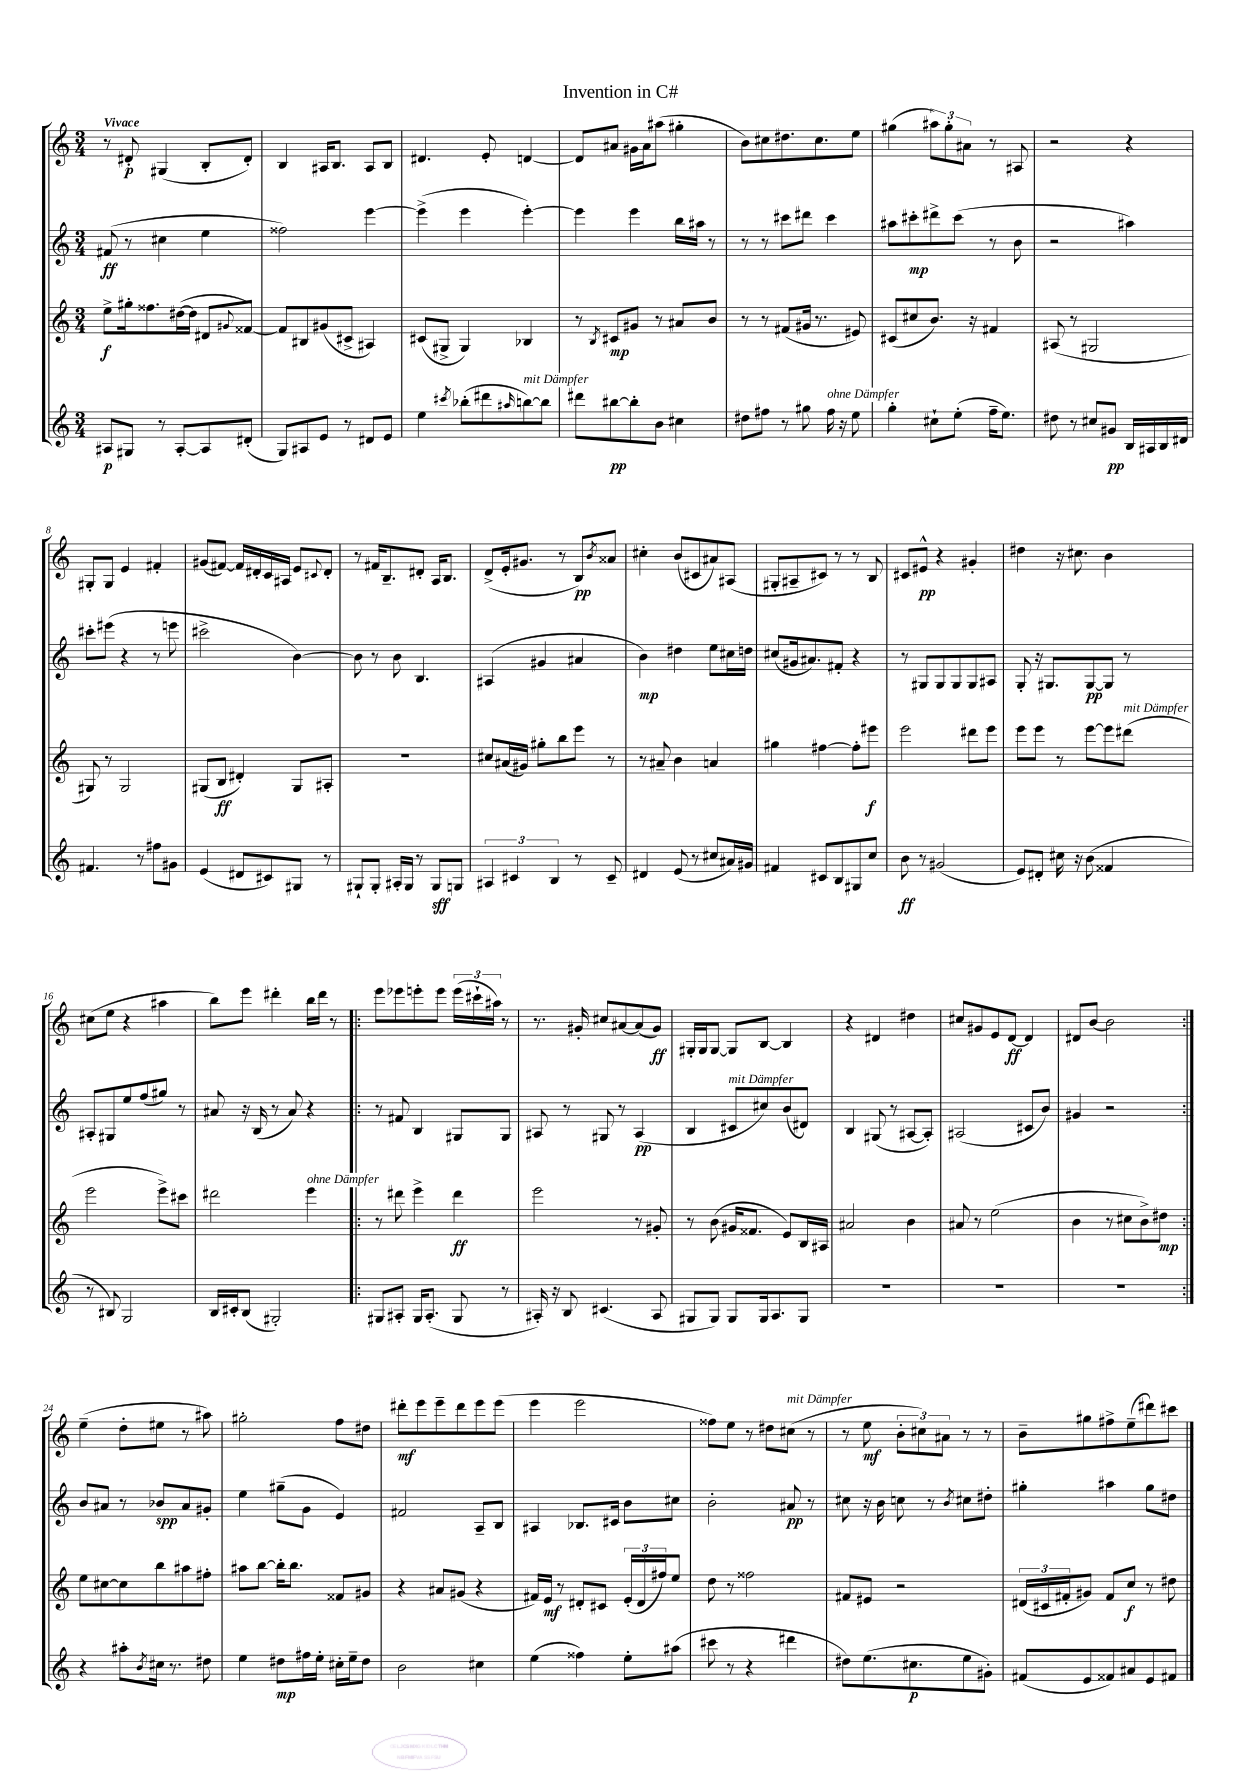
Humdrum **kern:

**kern	**dynam	**kern	**dynam	**kern	**dynam	**kern	**dynam
*part4	*part4	*part3	*part3	*part2	*part2	*part1	*part1
*staff4	*staff4	*staff3	*staff3	*staff2	*staff2	*staff1	*staff1
*clefG2	*	*clefG2	*	*clefG2	*	*clefG2	*
*k[]	*	*k[]	*	*k[]	*	*k[]	*
*M3/4	*	*M3/4	*	*M3/4	*	*M3/4	*
=1	=1	=1	=1	=1	=1	=1	=1
!	!	!	!	!	!	!LO:TX:a:B:t=Vivace	!
8A#X/L	p	8ee^\L	f	(8f#X/	ff	8r	.
8G#X/J	.	16gg#X'\k	.	8r	.	8d#X'/	p
.	.	8.ff##X\	.	.	.	.	.
8r	.	.	.	4cc#X\	.	(4G#X/	.
[8A#'/L	.	([16dd#X\L	.	.	.	.	.
.	.	16dd#\JJ]	.	.	.	.	.
8A#/]	.	8d#X/L	.	4ee\	.	8B'/L	.
.	.	8qqg#X/	.	.	.	.	.
(8d#X'/J	.	[8f##X/J)	.	.	.	8d#'/J)	.
=2	=2	=2	=2	=2	=2	=2	=2
8G/L)	.	8f##/L]	.	2ff##X\)	.	4B/	.
8A#X/	.	8B#X/	.	.	.	.	.
8e/J	.	(8g#X/	.	.	.	16A#X/KL	.
.	.	.	.	.	.	8.B/J	.
8r	.	8c#X^/J	.	.	.	.	.
8d#X/L	.	4A#X/)	.	[4eee\	.	8A#/L	.
8e/J	.	.	.	.	.	8B/J	.
=3	=3	=3	=3	=3	=3	=3	=3
4ee\	.	(8c#X/L	.	(4eee^\]	.	4.d#X/	.
.	.	8G#X^/J	.	.	.	.	.
8qccc#X/	.	.	.	.	.	.	.
(8bb-X'\L	.	4G#/)	.	4eee\	.	.	.
8ddd#X\	.	.	.	.	.	8e'/	.
16qqaa#X/	.	.	.	.	.	.	.
!LO:TX:a:i:t=mit Dämpfer	!	!	!	!	!	!	!
[8bbn\)	.	4B-X/	.	[4eee'\)	.	[4dn/	.
8bb\J]	.	.	.	.	.	.	.
=4	=4	=4	=4	=4	=4	=4	=4
8ddd#X\L	.	8r	.	4eee\]	.	8d/L]	.
.	.	8qB/	.	.	.	.	.
[8bb#X\	pp	8c#X/L	mp	.	.	8a#X/J	.
8bb#'\]	.	8g#X/J	.	4eee\	.	16g#X\LL	.
.	.	.	.	.	.	16a#\J	.
8b\J	.	8r	.	.	.	(8aa#X\J	.
4cc#X\	.	8a#X/L	.	16bb\LL	.	4gg#X'\	.
.	.	.	.	16aa#X\JJ	.	.	.
.	.	8b/J	.	8r	.	.	.
=5	=5	=5	=5	=5	=5	=5	=5
8dd#X\L	.	8r	.	8r	.	8b\L)	.
8ff#X\J	.	8r	.	8r	.	8cc#X\	.
8r	.	(8f#X/L	.	8ccc#X\L	.	8.dd#X\	.
8gg#X\	.	16g#X/Jk	.	8ddd#X\J	.	.	.
.	.	8.r	.	.	.	8.cc#\	.
!LO:TX:a:i:t=ohne Dämpfer	!	!	!	!	!	!	!
16ff#\	.	.	.	4ccc#\	.	.	.
16r	.	.	.	.	.	.	.
8ee\	.	8e#X/)	.	.	.	8ee\J	.
=6	=6	=6	=6	=6	=6	=6	=6
4gg'\	.	(8c#X/L	.	8aa#X\L	.	(4gg#X\	.
.	.	8cc#X/	.	8ccc#X'\	mp	.	.
8cc#X`\L	.	8.b/J)	.	8ddd#X^\	.	12aa#X\L)	.
.	.	.	.	.	.	12gg#'\	.
(8ee'\J	.	.	.	(8ccc#\J	.	.	.
.	.	.	.	.	.	12a#X\J	.
.	.	16r	.	.	.	.	.
16ff~\KL	.	4f#X/	.	8r	.	8r	.
8.ee\J)	.	.	.	.	.	.	.
.	.	.	.	8b\	.	8A#X/	.
=7	=7	=7	=7	=7	=7	=7	=7
8dd#X\	.	(8A#X/	.	2r	.	2r	.
8r	.	8r	.	.	.	.	.
8cc#X/L	.	2G#X/	.	.	.	.	.
8g#X/J	pp	.	.	.	.	.	.
16B/LL	.	.	.	4aa#X\)	.	4r	.
16A#X/	.	.	.	.	.	.	.
16B/	.	.	.	.	.	.	.
16d#X/JJ	.	.	.	.	.	.	.
!!LO:LB:g=z
=8	=8	=8	=8	=8	=8	=8	=8
4.f#X/	.	8G#X/)	.	8ccc#X'\L	.	8G#X'/L	.
.	.	8r	.	(8eee#X\J	.	8G#/J	.
.	.	2G#/	.	4r	.	4e/	.
8r	.	.	.	.	.	.	.
8ff#X\L	.	.	.	8r	.	4f#X'/	.
8g#X\J	.	.	.	8eeen\	.	.	.
=9	=9	=9	=9	=9	=9	=9	=9
(4e/	.	(8G#X/L	.	2ccc#X^\	.	(8g#X/L	.
.	.	8B/J	ff	.	.	[8f#X/J)	.
8d#X/L	.	4d#X'/)	.	.	.	16f#/LL]	.
.	.	.	.	.	.	16d#X'/	.
8c#X/)	.	.	.	.	.	16c/	.
.	.	.	.	.	.	16A#X/JJ	.
8G#X/J	.	8G#/L	.	[4b\)	.	8e/L	.
.	.	.	.	.	.	8qqc#X/	.
8r	.	8A#X'/J	.	.	.	8d#'/J	.
=10	=10	=10	=10	=10	=10	=10	=10
8G#X`/L	.	2.r	.	8b\]	.	8r	.
8G#'/J	.	.	.	8r	.	16f#X/KL	.
.	.	.	.	.	.	8.B~/	.
16A#X'/LL	.	.	.	8b\	.	.	.
16G#/JJ	.	.	.	.	.	.	.
8r	.	.	.	4.B/	.	8d#X'/J	.
8G#/L	sff	.	.	.	.	16A/KL	.
.	.	.	.	.	.	8.B/J	.
8Gn/J	.	.	.	.	.	.	.
=11	=11	=11	=11	=11	=11	=11	=11
6A#X/	.	8cc#X/L	.	(4A#X/	.	(8d^/L	.
.	.	(16a#X/L	.	.	.	16e'/k	.
6c#X/	.	.	.	.	.	.	.
.	.	16g#X/JJ)	.	.	.	8.g#X/J	.
.	.	8gg#X'\L	.	4g#X/	.	.	.
6B/	.	.	.	.	.	.	.
.	.	8bb\	.	.	.	8r	.
8r	.	8eee\J	.	4a#X/	.	8B/L)	pp
.	.	.	.	.	.	8qb/	.
8c#~/	.	8r	.	.	.	8a##X/J	.
=12	=12	=12	=12	=12	=12	=12	=12
4d#X/	.	8r	.	4b\)	mp	4cc#X'\	.
.	.	8a#X~/	.	.	.	.	.
(8e/	.	4b\	.	4dd#X\	.	(8b/L	.
8r	.	.	.	.	.	8c#X/	.
8cc#X/L	.	4an/	.	8ee\L	.	8a#X/)	.
16a#X/L)	.	.	.	16cc#X\L	.	(8A#X/J	.
16g#X/JJ	.	.	.	16ddn\JJ	.	.	.
=13	=13	=13	=13	=13	=13	=13	=13
4f#X/	.	4gg#X\	.	(8cc#X/L	.	8G#X'/L	.
.	.	.	.	16g#X/k	.	8A#X~/	.
.	.	.	.	8.a#X/)	.	.	.
8c#X/L	.	[4ff#X\	.	.	.	8c#X/J)	.
8B/	.	.	.	8f#X'/J	.	8r	.
8G#X/	.	8ff#'\L]	.	4r	.	8r	.
8cc/J	.	8eee#X\J	f	.	.	8B/	.
=14	=14	=14	=14	=14	=14	=14	=14
8b\	ff	2eee\	.	8r	.	8c#X/L	.
8r	.	.	.	8G#X/L	.	8e#X^^/J	pp
(2g#X/	.	.	.	8G#/	.	4r	.
.	.	.	.	8G#/	.	.	.
.	.	8ddd#X\L	.	8G#/	.	4g#X'/	.
.	.	8eee\J	.	8A#X/J	.	.	.
=15	=15	=15	=15	=15	=15	=15	=15
8e/L)	.	8eee\L	.	8G'/	.	4dd#X\	.
8d#X'/J	.	8eee\J	.	16r	.	.	.
.	.	.	.	8.G#X/L	.	.	.
16cc#X\	.	8r	.	.	.	16r	.
16r	.	.	.	.	.	8.cc#X\	.
(8b\	.	[8eee\L	.	[8G#/	pp	.	.
4f##X/	.	8eee\]	.	8G#/J]	.	4b\	.
!	!	!LO:TX:a:i:t=mit Dämpfer	!	!	!	!	!
.	.	(8ddd#X\J	.	8r	.	.	.
!!LO:LB:g=z
=16	=16	=16	=16	=16	=16	=16	=16
8r	.	2eee\	.	8A#X'/L	.	(8cc#X\L	.
8B#X/)	.	.	.	8G#X/	.	8ee\J	.
2G/	.	.	.	8ee/	.	4r	.
.	.	.	.	(8ff/	.	.	.
.	.	8eee^\L)	.	8gg#X/J)	.	4aa#X\	.
.	.	8ccc#X\J	.	8r	.	.	.
=17	=17	=17	=17	=17	=17	=17	=17
16B/LL	.	2ddd#X\	.	8a#X/	.	8bb\L)	.
16c#X'/J	.	.	.	.	.	.	.
(8B/J	.	.	.	16r	.	8eee\J	.
.	.	.	.	(16B/	.	.	.
2G#X'/)	.	.	.	8r	.	4ddd#X'\	.
.	.	.	.	8a#/)	.	.	.
!	!	!LO:TX:a:i:t=ohne Dämpfer	!	!	!	!	!
.	.	4eee\	.	4r	.	16bb\LL	.
.	.	.	.	.	.	16ddd#\JJ	.
.	.	.	.	.	.	8r	.
=18!|:	=18!|:	=18!|:	=18!|:	=18!|:	=18!|:	=18!|:	=18!|:
8G#X/L	.	8r	.	8r	.	8eee\L	.
8A#X'/J	.	8ddd#X\	.	8f#X/	.	8eee-X\	.
16G#/KL	.	4eee^\	.	4B/	.	8eeen'\	.
(8.A#'/J	.	.	.	.	.	.	.
.	.	.	.	.	.	8eee\J	.
8G#/	.	4ddd#\	ff	8G#X/L	.	(24eee\LL	.
.	.	.	.	.	.	24ccc#X`\	.
.	.	.	.	.	.	24aa#X\JJ)	.
8r	.	.	.	8G#/J	.	8r	.
=19	=19	=19	=19	=19	=19	=19	=19
16A#X'/)	.	2eee\	.	8A#X/	.	8.r	.
16r	.	.	.	.	.	.	.
8B/	.	.	.	8r	.	.	.
.	.	.	.	.	.	16g#X'/	.
(4.c#X/	.	.	.	8G#X/	.	8cc#X/L	.
.	.	.	.	8r	.	[8a#X/	.
.	.	8r	.	(4A#/	pp	(8a#/]	.
8A#/	.	8g#X'/	.	.	.	8g#/J)	ff
=20	=20	=20	=20	=20	=20	=20	=20
8G#X/L	.	8r	.	4B/	.	16G#X'/LL	.
.	.	.	.	.	.	16G#/J	.
8G#/J)	.	(8b\	.	.	.	[8G#/J	.
!	!	!	!	!LO:TX:a:i:t=mit Dämpfer	!	!	!
8G#/L	.	16g#X/KL	.	8c#X/L	.	8G#/L]	.
.	.	8.f##X/J	.	.	.	.	.
16G#/k	.	.	.	8cc#X/)	.	[8B/J	.
8.A/	.	.	.	.	.	.	.
.	.	8e/L)	.	(8b/	.	4B/]	.
8G#/J	.	16B/L	.	8d#X/J)	.	.	.
.	.	16A#X/JJ	.	.	.	.	.
=21	=21	=21	=21	=21	=21	=21	=21
2.r	.	2a#X/	.	4B/	.	4r	.
.	.	.	.	(8G#X/	.	4d#X/	.
.	.	.	.	8r	.	.	.
.	.	4b\	.	[8A#X/L	.	4dd#X\	.
.	.	.	.	8A#'/J])	.	.	.
=22	=22	=22	=22	=22	=22	=22	=22
2.r	.	8a#X/	.	(2A#X/	.	8cc#X/L	.
.	.	8r	.	.	.	8g#X/	.
.	.	(2ee\	.	.	.	8e/	.
.	.	.	.	.	.	[8d/J	ff
.	.	.	.	8c#X/L	.	4d/]	.
.	.	.	.	8b/J)	.	.	.
=23	=23	=23	=23	=23	=23	=23	=23
2.r	.	4b\	.	4g#X/	.	8d#X/L	.
.	.	.	.	.	.	[8b/J	.
.	.	8r	.	2r	.	2b\]	.
.	.	8cc#X\L	.	.	.	.	.
.	.	8b^\)	.	.	.	.	.
.	.	8dd#X\J	mp	.	.	.	.
!!LO:LB:g=z
=24:|!	=24:|!	=24:|!	=24:|!	=24:|!	=24:|!	=24:|!	=24:|!
4r	.	8ee\L	.	8b/L	.	(4ee~\	.
.	.	[8cc#X\	.	8a#X/J	.	.	.
8aa#X'\L	.	8cc#\]	.	8r	.	8dd'\L	.
8qb/	.	.	.	.	.	.	.
16cc#X\Jk	.	8bb\	.	8b-X/L	spp	8ee#X\J	.
8.r	.	.	.	.	.	.	.
.	.	8aa#X\	.	8a#/	.	8r	.
8dd#X\	.	8ff#X'\J	.	8g#X'/J	.	8aa#X\)	.
=25	=25	=25	=25	=25	=25	=25	=25
4ee\	.	8aa#X\L	.	4ee\	.	2gg#X'\	.
.	.	[8bb\J	.	.	.	.	.
8dd#X\L	mp	16bb'\KL]	.	(8gg#X~\L	.	.	.
.	.	8.bb\J	.	.	.	.	.
16ff#X\L	.	.	.	8g\J	.	.	.
16ee'\JJ	.	.	.	.	.	.	.
16cc#X'\LL	.	8f##X/L	.	4e/)	.	8ff\L	.
16ee~\J	.	.	.	.	.	.	.
8dd#\J	.	8g#X/J	.	.	.	8dd#X\J	.
=26	=26	=26	=26	=26	=26	=26	=26
2b\	.	4r	.	2f#X/	.	8ddd#X'\L	mf
.	.	.	.	.	.	8eee\	.
.	.	8a#X/L	.	.	.	8eee~\	.
.	.	(8g#X/J	.	.	.	8ddd#\	.
4cc#X\	.	4r	.	8A~/L	.	8eee\	.
.	.	.	.	8B/J	.	(8eee\J	.
=27	=27	=27	=27	=27	=27	=27	=27
(4ee\	.	16f#X/LL)	.	4A#X/	.	4eee\	.
.	.	16e/JJ	mf	.	.	.	.
.	.	8r	.	.	.	.	.
4ff##X\)	.	8d#X'/L	.	8.B-X/L	.	2eee\	.
.	.	8c#X/J	.	.	.	.	.
.	.	.	.	16c#X/Jk	.	.	.
8ee'\L	.	(24e'/LL	.	8b\L	.	.	.
.	.	24d#/	.	.	.	.	.
.	.	24ff#X/J)	.	.	.	.	.
(8aa#X\J	.	8ee/J	.	8cc#X\J	.	.	.
=28	=28	=28	=28	=28	=28	=28	=28
8ccc#X\	.	8dd\	.	2b'\	.	8ff##X\L)	.
8r	.	8r	.	.	.	8ee\J	.
4r	.	2ff##X\	.	.	.	8r	.
.	.	.	.	.	.	8dd#X\L	.
!	!	!	!	!	!	!LO:TX:a:i:t=mit Dämpfer	!
4ddd#X\	.	.	.	8a#X/	pp	(8cc#X\J	.
.	.	.	.	8r	.	8r	.
=29	=29	=29	=29	=29	=29	=29	=29
8dd#X\L)	.	8f#X/L	.	8cc#X\	.	8r	.
(8.ee\	.	8e#X/J	.	16r	.	8ee\	mf
.	.	.	.	16b\	.	.	.
.	.	2r	.	8ccn\	.	12b'\L	.
8.cc#X\	p	.	.	.	.	.	.
.	.	.	.	.	.	12cc#X\)	.
.	.	.	.	8r	.	.	.
.	.	.	.	.	.	12a#X\J	.
.	.	.	.	8qb/	.	.	.
8ee\	.	.	.	8cc#X\L	.	8r	.
8g#X'\J)	.	.	.	8dd#X'\J	.	8r	.
=30	=30	=30	=30	=30	=30	=30	=30
(8f#X/L	.	(24d#X/LL	.	4gg#X'\	.	8b~\L	.
.	.	24c#X/	.	.	.	.	.
.	.	24f#X'/J	.	.	.	.	.
8e/	.	8g#X/J)	.	.	.	8gg#X\	.
8f##X/)	.	8f#/L	.	4aa#X\	.	8ff#X^\	.
8a#X/	.	8cc/J	f	.	.	(8ee~\	.
8e/	.	8r	.	8gg#\L	.	8ddd#X\)	.
8f#X/J	.	8dd#X\	.	8dd#X\J	.	8ccc#X\J	.
==	==	==	==	==	==	==	==
*-	*-	*-	*-	*-	*-	*-	*-
